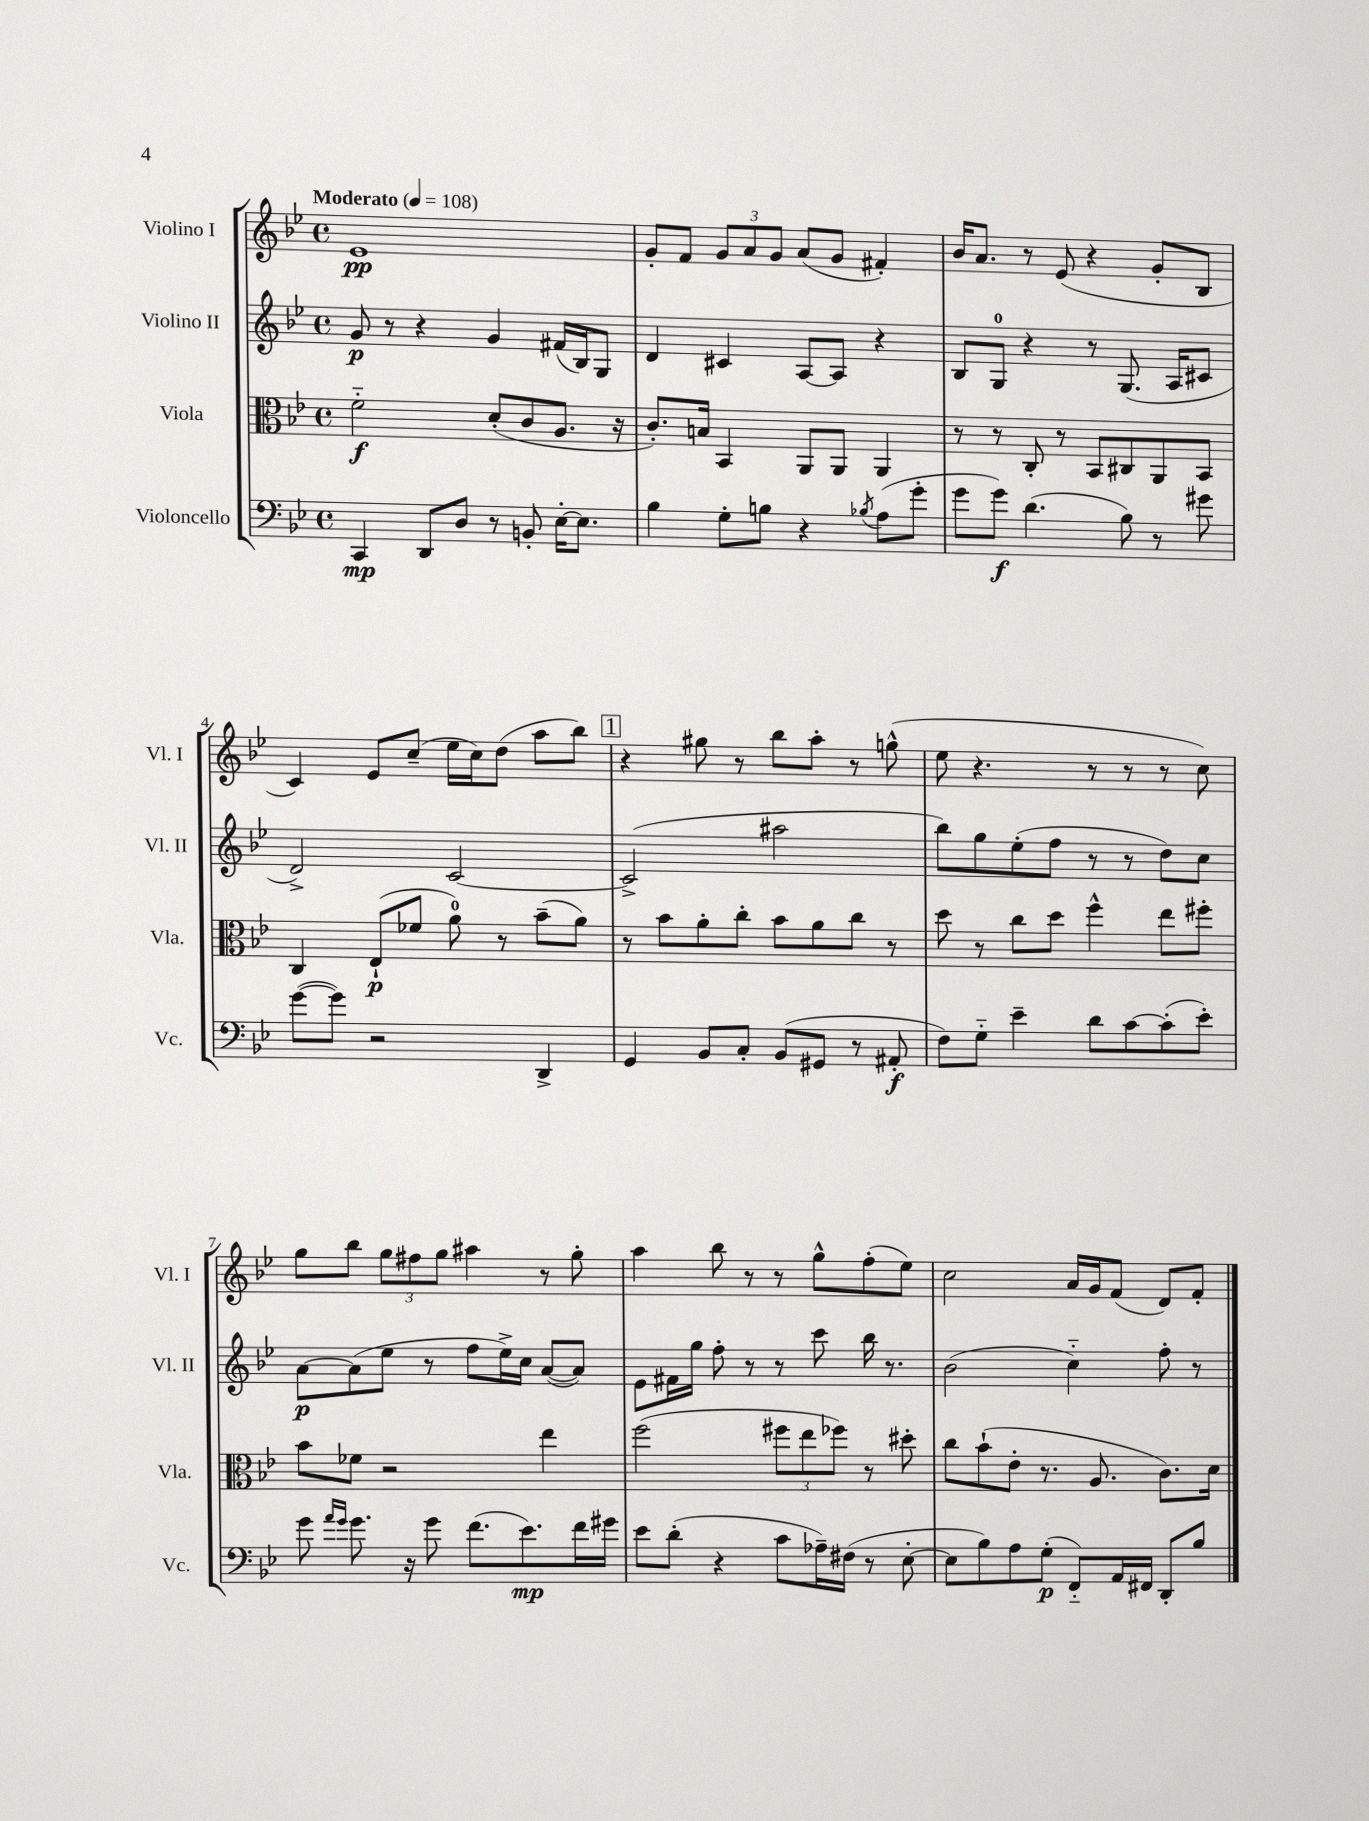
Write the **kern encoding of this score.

**kern	**dynam	**kern	**dynam	**kern	**dynam	**kern	**dynam
*part4	*part4	*part3	*part3	*part2	*part2	*part1	*part1
*staff4	*staff4	*staff3	*staff3	*staff2	*staff2	*staff1	*staff1
*I"Violoncello	*	*I"Viola	*	*I"Violino II	*	*I"Violino I	*
*I'Vc.	*	*I'Vla.	*	*I'Vl. II	*	*I'Vl. I	*
*clefF4	*	*clefC3	*	*clefG2	*	*clefG2	*
*k[b-e-]	*	*k[b-e-]	*	*k[b-e-]	*	*k[b-e-]	*
*M4/4	*	*M4/4	*	*M4/4	*	*M4/4	*
*met(c)	*	*met(c)	*	*met(c)	*	*met(c)	*
*MM108	*	*MM108	*	*MM108	*	*MM108	*
=1	=1	=1	=1	=1	=1	=1	=1
!	!	!	!	!	!	!LO:TX:a:B:t=Moderato	!
4CC/	mp	2f\	f	8g/	p	1e-	pp
.	.	.	.	8r	.	.	.
8DD/L	.	.	.	4r	.	.	.
8D/J	.	.	.	.	.	.	.
8r	.	(8d'/L	.	4g/	.	.	.
8BBn'/	.	8c/	.	.	.	.	.
[16E-'\KL	.	8.A/J	.	(16f#X/LL	.	.	.
8.E-\J]	.	.	.	16B-/J)	.	.	.
.	.	.	.	8G/J	.	.	.
.	.	16r	.	.	.	.	.
=2	=2	=2	=2	=2	=2	=2	=2
4B-\	.	8.c'/L)	.	4d/	.	8g'/L	.
.	.	.	.	.	.	8f/J	.
.	.	16Bn/Jk	.	.	.	.	.
8G'\L	.	4BB-/	.	4c#X/	.	12g/L	.
.	.	.	.	.	.	12a/	.
8Bn\J	.	.	.	.	.	.	.
.	.	.	.	.	.	12g/J	.
4r	.	8AA/L	.	[8A/L	.	(8a/L	.
.	.	8AA/J	.	8A/J]	.	8g/J	.
8qB-X/	.	.	.	.	.	.	.
(8A\L	.	4AA/	.	4r	.	4f#X'/)	.
8g'\J	.	.	.	.	.	.	.
=3	=3	=3	=3	=3	=3	=3	=3
8g\L	.	8r	.	8B-/L	.	16b-/KL	.
.	.	.	.	.	.	8.a/J	.
8g\J)	f	8r	.	8G/J	.	.	.
(4.d\	.	8C'/	.	4r	.	8r	.
.	.	8r	.	.	.	(8e-/	.
.	.	8BB-/L	.	8r	.	4r	.
8B-\)	.	8C#X/	.	(8.G/	.	.	.
8r	.	8AA/	.	.	.	8g'/L	.
.	.	.	.	16A/KL	.	.	.
8g#X\	.	8BB-/J	.	8c#X/J	.	8B-/J	.
!!LO:LB:g=z
=4	=4	=4	=4	=4	=4	=4	=4
([8g\L	.	4C/	.	2d^/)	.	4c/)	.
8g\J])	.	.	.	.	.	.	.
2r	.	(8E-`/L	p	.	.	8e-/L	.
.	.	8f-X/J	.	.	.	(8cc~/J	.
.	.	8a\)	.	[2c/	.	16ee-\LL	.
.	.	.	.	.	.	16cc\J)	.
.	.	8r	.	.	.	(8dd\J	.
4DD^/	.	(8b-~\L	.	.	.	8aa\L	.
.	.	8a\J)	.	.	.	8bb-\J)	.
!!LO:REH:place=s1:t=1
=5	=5	=5	=5	=5	=5	=5	=5
4GG/	.	8r	.	(2c^/]	.	4r	.
.	.	8b-\L	.	.	.	.	.
8BB-/L	.	8a'\	.	.	.	8gg#X\	.
8C'/J	.	8cc'\J	.	.	.	8r	.
(8BB-/L	.	8b-\L	.	2aa#X\	.	8bb-\L	.
8GG#X/J	.	8a\	.	.	.	8aa'\J	.
8r	.	8cc\J	.	.	.	8r	.
8AA#X'/	f	8r	.	.	.	(8ggn^^\	.
=6	=6	=6	=6	=6	=6	=6	=6
8F\L)	.	8dd\	.	8bb-\L)	.	8ee-\	.
8G\J	.	8r	.	8gg\	.	4.r	.
4e-~\	.	8cc\L	.	(8ee-'\	.	.	.
.	.	8dd\J	.	8ff\J	.	.	.
8d\L	.	4ff^^\	.	8r	.	8r	.
[8c\	.	.	.	8r	.	8r	.
(8c'\]	.	8ee-\L	.	8dd\L)	.	8r	.
8e-'\J)	.	8ff#X'\J	.	8cc\J	.	8cc\)	.
!!LO:LB:g=z
=7	=7	=7	=7	=7	=7	=7	=7
8g\	.	8b-\L	.	[8a\L	p	8gg\L	.
16qqa/LL	.	.	.	.	.	.	.
16qqg/JJ	.	.	.	.	.	.	.
8.g\	.	8f-X\J	.	(8a\]	.	8bb-\J	.
.	.	2r	.	8ee-\J	.	12gg\L	.
16r	.	.	.	.	.	.	.
.	.	.	.	.	.	12ff#X\	.
8g\	.	.	.	8r	.	.	.
.	.	.	.	.	.	12gg\J	.
(8.f\L	.	.	.	8ff\L	.	4aa#X\	.
.	.	.	.	16ee-^\L)	.	.	.
8.e-\)	mp	.	.	16cc\JJ	.	.	.
.	.	4ee-\	.	([8a/L	.	8r	.
16f\L	.	.	.	8a/J])	.	8gg'\	.
16g#X\JJ	.	.	.	.	.	.	.
=8	=8	=8	=8	=8	=8	=8	=8
8e-\L	.	(2ff\	.	8e-\L	.	4aa\	.
(8d'\J	.	.	.	16f#X\L	.	.	.
.	.	.	.	16gg\JJ	.	.	.
4r	.	.	.	8ff'\	.	8bb-\	.
.	.	.	.	8r	.	8r	.
8c\L	.	12ff#X\L	.	8r	.	8r	.
.	.	12ee-\	.	.	.	.	.
16A-X~\L)	.	.	.	8ccc\	.	8gg^^\L	.
.	.	12ff-X\J)	.	.	.	.	.
(16F#X\JJ	.	.	.	.	.	.	.
8r	.	8r	.	16bb-\	.	(8ff'\	.
.	.	.	.	8.r	.	.	.
[8E-'\	.	8dd#X'\	.	.	.	8ee-\J)	.
=9	=9	=9	=9	=9	=9	=9	=9
8E-\L]	.	8cc\L	.	(2b-\	.	2cc\	.
8B-\)	.	(8b-`\	.	.	.	.	.
8A\	.	8e-'\J	.	.	.	.	.
(8G'\J	p	8.r	.	.	.	.	.
8FF/L)	.	.	.	4cc\)	.	16a/LL	.
.	.	8.A/	.	.	.	16g/J	.
16AA/L	.	.	.	.	.	(8f/J	.
16FF#X/JJ	.	.	.	.	.	.	.
8DD'/L	.	8.c\L)	.	8ff'\	.	8d/L)	.
8B-/J	.	.	.	8r	.	8f'/J	.
.	.	16d\Jk	.	.	.	.	.
==	==	==	==	==	==	==	==
*-	*-	*-	*-	*-	*-	*-	*-
